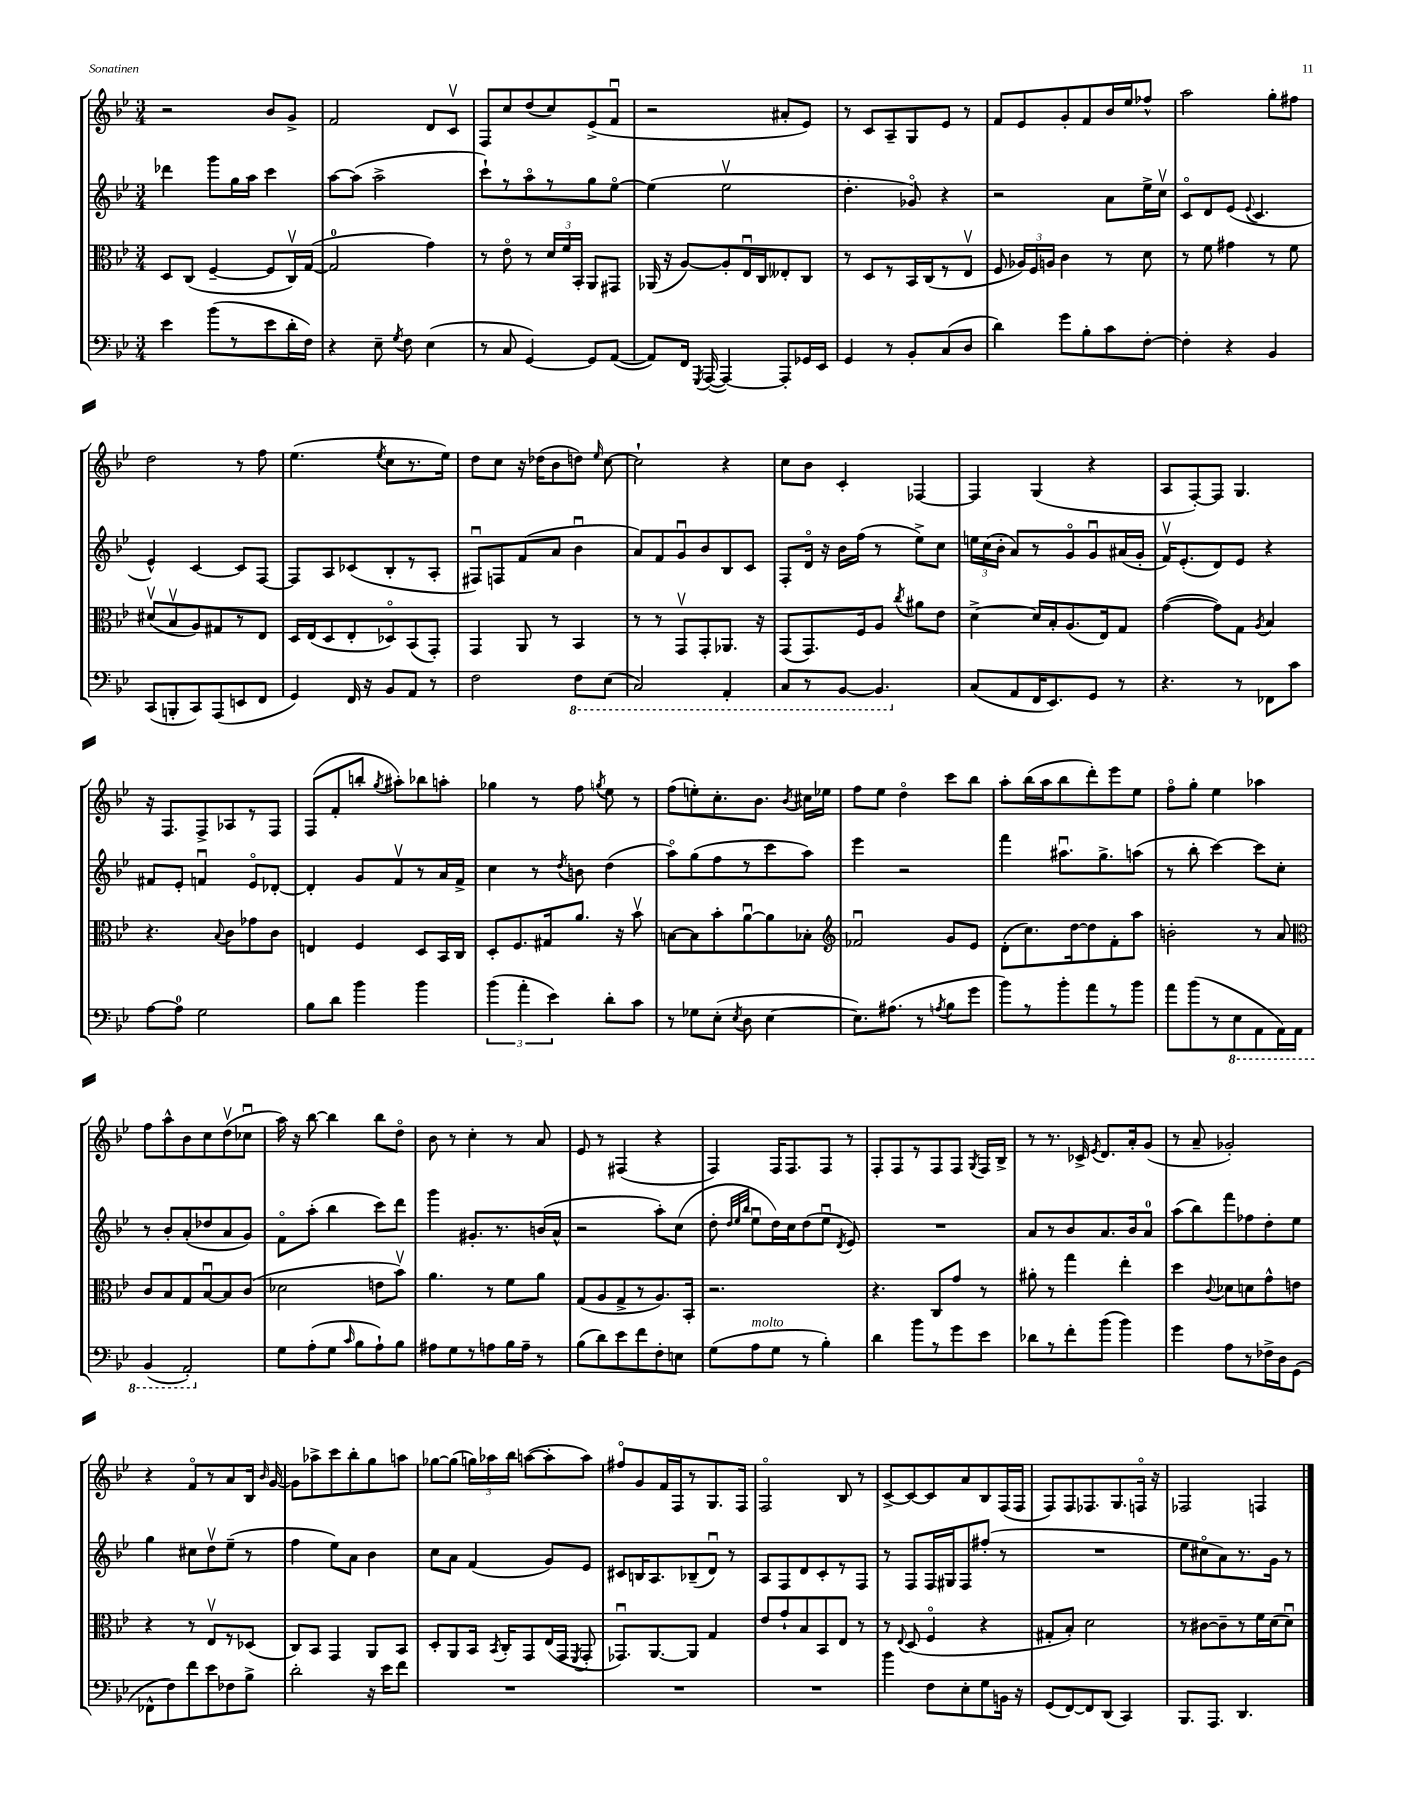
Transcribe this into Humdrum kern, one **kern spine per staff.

**kern	**kern	**kern	**kern
*part4	*part3	*part2	*part1
*staff4	*staff3	*staff2	*staff1
*clefF4	*clefC3	*clefG2	*clefG2
*k[b-e-]	*k[b-e-]	*k[b-e-]	*k[b-e-]
*M3/4	*M3/4	*M3/4	*M3/4
=75	=75	=75	=75
4e-\	8D/L	4ddd-X\	2r
.	(8C/J	.	.
(8b-\L	[4F~/	8ggg\L	.
8r	.	16gg\L	.
.	.	16aa\JJ	.
8e-\	8F/L]	4ccc\	8b-/L
16d'\L	16Cv/L)	.	8g^/J
16F\JJ)	([16G/JJ	.	.
=76	=76	=76	=76
4r	2G/]	[8aa\L	2f/
.	.	(8aa\J]	.
8E-~\	.	2aa^\	.
8qG/	.	.	.
8F\	.	.	.
(4E-\	4g\)	.	8d/L
.	.	.	8cv/J
=77	=77	=77	=77
8r	8r	8ccc`\L)	8F/L
8C/	8e-\	8r	8cc/
[4GG/)	8r	8aa\	(8dd/
.	24d/LL	8r	8cc/)
.	24f/	.	.
.	24BB-'/JJ	.	.
8GG/L]	8AA/L	8gg\	(8e-^/
([8AA/J	8GG#X/J	[8ee-\J	8fu/J
=78	=78	=78	=78
8AA/L])	(16AA-X/	(4ee-\]	2r
.	16r	.	.
16FF/Jk	[8A/L)	.	.
8qGGG/	.	.	.
([16AAA/	.	.	.
4AAA/_)	8A'/]	2ee-v\	.
.	16E-u/L	.	.
.	16C/J	.	.
8AAA'/L]	8E--X'/	.	8a#X'/L
16GG-X/L	8C/J	.	8e-/J)
16EE-/JJ	.	.	.
=79	=79	=79	=79
4GG/	8r	4.dd'\	8r
.	8D/L	.	8c/L
8r	8r	.	8A~/
8BB-'/L	16BB-/L	8g-X/)	8G/
.	(16C/J	.	.
(8C/	8r	4r	8e-/J
8D/J	8E-v/J	.	8r
=80	=80	=80	=80
4d\)	8F/	2r	8f/L
.	24A-X/LL)	.	8e-/
.	24F/	.	.
.	24An/JJ	.	.
8g\L	4c\	.	8g'/
8B-'\	.	.	8f/
8c\	8r	8a\L	16b-/L
.	.	.	16ee-/J
[8F'\J	8d\	16ee-^\L	8ff-X^^/J
.	.	16ccv\JJ	.
=81	=81	=81	=81
4F'\]	8r	8c/L	2aa\
.	8f\	8d/	.
4r	4g#X\	(8e-/J	.
.	.	8qqe-/	.
.	.	4.c/	.
4BB-/	8r	.	8gg'\L
.	8f\	.	8ff#X\J
!!LO:LB:g=z
=82	=82	=82	=82
(8CC/L	(8d#Xv/L	4e-^^/)	2dd\
8BBBn'/	8B-v/	.	.
8CC/)	8A/)	[4c/	.
(8AAA/	8G#X/	.	.
8EEn/	8r	8c/L]	8r
8FF/J	8E-/J	[8F/J	8ff\
=83	=83	=83	=83
4GG/)	16D/LL	8F/L]	(4.ee-\
.	(16E-/J	.	.
.	8D/	8A/	.
16FF/	8E-'/	(8c-X/	.
16r	.	.	.
.	.	.	8qee-/
8BB-/L	8D-X/)	8B-'/	8cc\L
8AA/J	(8BB-/	8r	8.r
8r	8GG'/J)	8A'/J	.
.	.	.	16ee-\Jk)
=84	=84	=84	=84
2F\	4GG/	8F#Xu/L)	8dd\L
.	.	8Fn/	8cc\J
.	8AA/	(8f/	16r
.	.	.	(16dd-X\KL
.	8r	8a/J	8b-\
*8ba	*	*	*
8FF\L	4BB-/	4b-u\	8ddn\J)
.	.	.	16qqee-/
(8EE-\J	.	.	[8cc\
=85	=85	=85	=85
2CC/)	8r	8a/L)	2cc`\]
.	8r	8f/	.
.	8GGv/L	8gu/	.
.	8GG'/	8b-/	.
4AAA'/	8.AA-X/J	8B-/	4r
.	.	8c/J	.
.	16r	.	.
=86	=86	=86	=86
8CC/L	(8GG/L	8F'/L	8cc\L
8r	8.GG/)	16d/Jk	8b-\J
.	.	16r	.
[8BBB-/J	.	16b-\LL	4c'/
.	16F/k	(16ff\JJ	.
4.BBB-/]	8A/J	8r	.
.	8qcc/	.	.
.	8a#X\L	8ee-^\L)	[4F-X/
.	8e-\J	8cc\J	.
=87	=87	=87	=87
*X8ba	*	*	*
(8C/L	[4d^\	24een\LL	4F-/]
.	.	(24cc\	.
.	.	24b-'\JJ	.
8AA/	.	8a/L)	.
16FF/K	16d/LL]	8r	(4G/
8.EE-/)	16B-'/J	.	.
.	(8.A/	8g/	.
8GG/J	.	8gu/	4r
.	16E-/k)	.	.
8r	8G/J	(16a#X/L	.
.	.	16g'/JJ	.
=88	=88	=88	=88
4.r	([4g\	16fv/KL)	8A/L
.	.	(8.e-'/	.
.	.	.	[8F'/)
.	8g\L])	8d/)	8F/J]
8r	8G\J	8e-/J	4.G/
.	8qA/	.	.
8FF-X\L	4B-/	4r	.
8c\J	.	.	.
!!LO:LB:g=z
=89	=89	=89	=89
[8A\L	4.r	8f#X/L	16r
.	.	.	8.F/L
8A\J]	.	8e-'/J	.
2G\	.	4fnu/	8F^/
.	8qqB-/	.	.
.	8c\L	.	8A-X/
.	8g-X\	8e-/L	8r
.	8c\J	[8d-X'/J	8F/J
=90	=90	=90	=90
8B-\L	4En/	4d-'/]	(8F/L
8d\J	.	.	8f'/
4b-\	4F/	8g/L	8bbn'/J
.	.	.	8qgg/
.	.	8fv/	8aa#X'\L)
4b-\	8D/L	8r	8bb-X\
.	16BB-/L	16a/L	8aan'\J
.	16C/JJ	16f^/JJ	.
=91	=91	=91	=91
(6b-\	8D'/L	4cc\	4gg-X\
.	8.F/	.	.
6a'\	.	.	.
.	.	8r	8r
.	16G#X/k	.	.
6e-\)	.	.	.
.	.	8qdd/	.
.	8.a/J	8bn\	8ff\
.	.	.	8qggn/
8d'\L	.	(4dd\	8ee-\
.	16r	.	.
8c\J	8b-v\	.	8r
=92	=92	=92	=92
8r	[8Bn\L	8aa\L)	(8ff\L
8G-X\L	8B\]	(8gg\	8een'\)
(8E-'\J	8b-'\	8ff\	8.cc'\
8qE-/	.	.	.
8D\	[8au\	8r	.
.	.	.	8.b-\J
[4E-\	8a\]	8ccc\	.
.	.	.	8qb-/
.	8B-X'\J	8aa\J)	16cc#X\LL
.	.	.	16ee-X\JJ
=93	=93	=93	=93
*	*clefG2	*	*
8.E-\L])	2f-Xu/	4eee-\	8ff\L
.	.	.	8ee-\J
(8.A#X\J	.	.	.
.	.	2r	4dd\
8r	.	.	.
8qAn/	.	.	.
8B-\L	8g/L	.	8ccc\L
8g\J	8e-/J	.	8bb-\J
=94	=94	=94	=94
8b-\L)	(8d'\L	4fff\	8aa'\L
8r	8.cc\)	.	(16bb-\L
.	.	.	16aa\J
8b-'\	.	8.aa#Xu\L	8bb-\
.	[16dd\k	.	.
8a\	8dd\]	.	8ddd'\)
.	.	8.gg^\	.
8r	8f'\	.	8eee-\
8b-\J	8aa\J	(8aan\J	8ee-\J
=95	=95	=95	=95
8a\L	2bn'\	8r	8ff\L
(8b-\	.	8bb-'\	8gg'\J
8r	.	[4ccc\)	4ee-\
*8ba	*	*	*
8EE-\	.	.	.
8AAA\	8r	8ccc\L]	4aa-X\
16AAA\L)	8a/	8cc'\J	.
16AAA\JJ	.	.	.
!!LO:LB:g=z
=96	=96	=96	=96
*	*clefC3	*	*
(4BBB-/	8c/L	8r	8ff\L
.	8B-/	8b-'/L	8aa^^\
2AAA'/)	8G/	(8a'/	8b-\
.	[8B-u/	8dd-X/	8cc\
.	8B-/]	8a/	(8ddv\
.	(8c/J	8g/J)	8cc-Xu\J
=97	=97	=97	=97
*X8ba	*	*	*
8G\L	2d-X\	8f\L	16aa\)
.	.	.	16r
(8A'\	.	(8aa'\J	[8bb-\
8G\J	.	4bb-\	4bb-\]
16qqc/	.	.	.
8B-\L	.	.	.
8A`\)	8en\L	8ccc\L)	8bb-\L
8B-\J	8b-v\J)	8ddd\J	8dd\J
=98	=98	=98	=98
8A#X\L	4.a\	4ggg\	8b-\
8G\	.	.	8r
8r	.	8.g#X'/L	4cc'\
8An\	8r	.	.
.	.	8.r	.
16B-\L	8f\L	.	8r
16A~\JJ	.	.	.
8r	8a\J	(16bn/L	8a/
.	.	16a^^/JJ	.
=99	=99	=99	=99
(8B-\L	(8G/L	2r	8e-/
8d\)	8A/	.	8r
8e-\	8G^/	.	(4F#X/
8f\	8r	.	.
8F'\	8.A/)	8aa'\L)	4r
8En\J	.	(8cc\J	.
.	16BB-'/Jk	.	.
=100	=100	=100	=100
(8G\L	2.r	8dd'\	4F/)
.	.	32qqdd/LLL	.
.	.	32qqee-/	.
.	.	32qqbb-/JJJ	.
!LO:TX:a:i:t=molto	!	!	!
8A\	.	8ee-u\L	.
8G\J	.	16dd\L)	16F/KL
.	.	16cc\J	8.F/
8r	.	(8dd\	.
4B-'\)	.	8ee-u\J	8F/J
.	.	8qd/	.
.	.	8e-/)	8r
=101	=101	=101	=101
4d\	4.r	2.r	8F'/L
.	.	.	8F/
8b-\L	.	.	8r
8r	8C/L	.	8F/
8g\	8g/J	.	8F/J
.	.	.	8qG/
8e-\J	8r	.	16F/LL
.	.	.	16B-^/JJ
=102	=102	=102	=102
8d-X\L	8a#X'\	8a/L	8r
8r	8r	8r	8.r
8f'\	4gg\	8b-/	.
.	.	.	16c-X^/
.	.	.	8qe-/
(8b-\J	.	8.a/	8.d/L
4b-\)	4ee-'\	.	.
.	.	16b-/k	16a'/k
.	.	8a/J	(8g/J
=103	=103	=103	=103
4g\	4dd\	(8aa\L	8r
.	.	8bb-\)	8a~/
.	8qqc/	.	.
8A\L	8d-X\L	8fff\	2g-X'/)
8r	8dn\	8ff-X\	.
16F-X^\L	8g^^\	8dd'\	.
16D\J	.	.	.
(8GG\J	8en\J	8ee-\J	.
!!LO:LB:g=z
=104	=104	=104	=104
8FF-X^^\L	4r	4gg\	4r
8F\)	.	.	.
8f\	8r	8cc#X\L	8f/L
8e-\	8E-v/L	8ddv\	8r
8F-X\	8r	(8ee-~\J	8a/
8B-^\J	(8D-X/J	8r	16B-/Jk
.	.	.	16qqb-/
.	.	.	[16g/
=105	=105	=105	=105
2d'\	8C/L)	4ff\	8g\L]
.	8BB-/J	.	8aa-X^\
.	4GG/	8ee-\L)	8ccc\
.	.	8a\J	8bb-'\
16r	8AA/L	4b-\	8gg\
16e-\KL	.	.	.
8f\J	8BB-/J	.	8aan\J
=106	=106	=106	=106
2.r	8D'/L	8cc\L	[8gg-X\L
.	8AA/	8a\J	(8gg-\J]
.	16BB-/Jk	(4f/	24ggn\LL)
.	.	.	24aa-X\
.	8qBB-/	.	.
.	16C'/KL	.	.
.	.	.	24bb-\JJ
.	8GG/	.	([8aan\L
.	(16E-/L	8g/L)	8aa'\]
.	16GG/JJ	.	.
.	8qFF/	.	.
.	8GG'/	8e-/J	8aa\J)
=107	=107	=107	=107
2.r	8.GG-Xu/L)	8c#X/L	8ff#X/L
.	.	16Bn/K	8g/
.	[8.AA/	8.A/	.
.	.	.	16f/L
.	.	.	16F/J
.	8AA/J]	(8B-X~/	8r
.	4G/	8du/J)	8.G/
.	.	8r	.
.	.	.	16F/Jk
=108	=108	=108	=108
2.r	8e-/L	8A/L	2F/
.	8g`/	8F/	.
.	8B-/	8d/	.
.	8BB-/	8c'/	.
.	8E-/J	8r	8B-/
.	8r	8F/J	8r
=109	=109	=109	=109
4b-\	8r	8r	[8c^/L
.	8qqE-/	.	.
.	(8D/	8F/L	8c/_
8F\L	4F/	16F/L	8c/]
.	.	16G#X/J	.
8E-'\	.	8F/	8a/
8G\	4r	(8ff#X'/J	8B-/
16BBn\Jk	.	8r	(16F/L
16r	.	.	16F/JJ
=110	=110	=110	=110
(8GG/L	8G#X'/L	2.r	8F/L)
[8FF/)	8B-'/J)	.	8F/
8FF/]	2d\	.	8.F-X/
(8DD/J	.	.	.
.	.	.	8.G/
4CC/)	.	.	.
.	.	.	16Fn/Jk
.	.	.	16r
=111	=111	=111	=111
8.BBB-/L	8r	8ee-\L	2F-X/
.	[8c#X\L	8cc#X\	.
8.AAA/J	.	.	.
.	8c#~\]	8a\)	.
4.DD/	8r	8.r	.
.	16f\L	.	4Fn/
.	(16d\J	16g\Jk	.
.	8du\J)	8r	.
==	==	==	==
*-	*-	*-	*-
